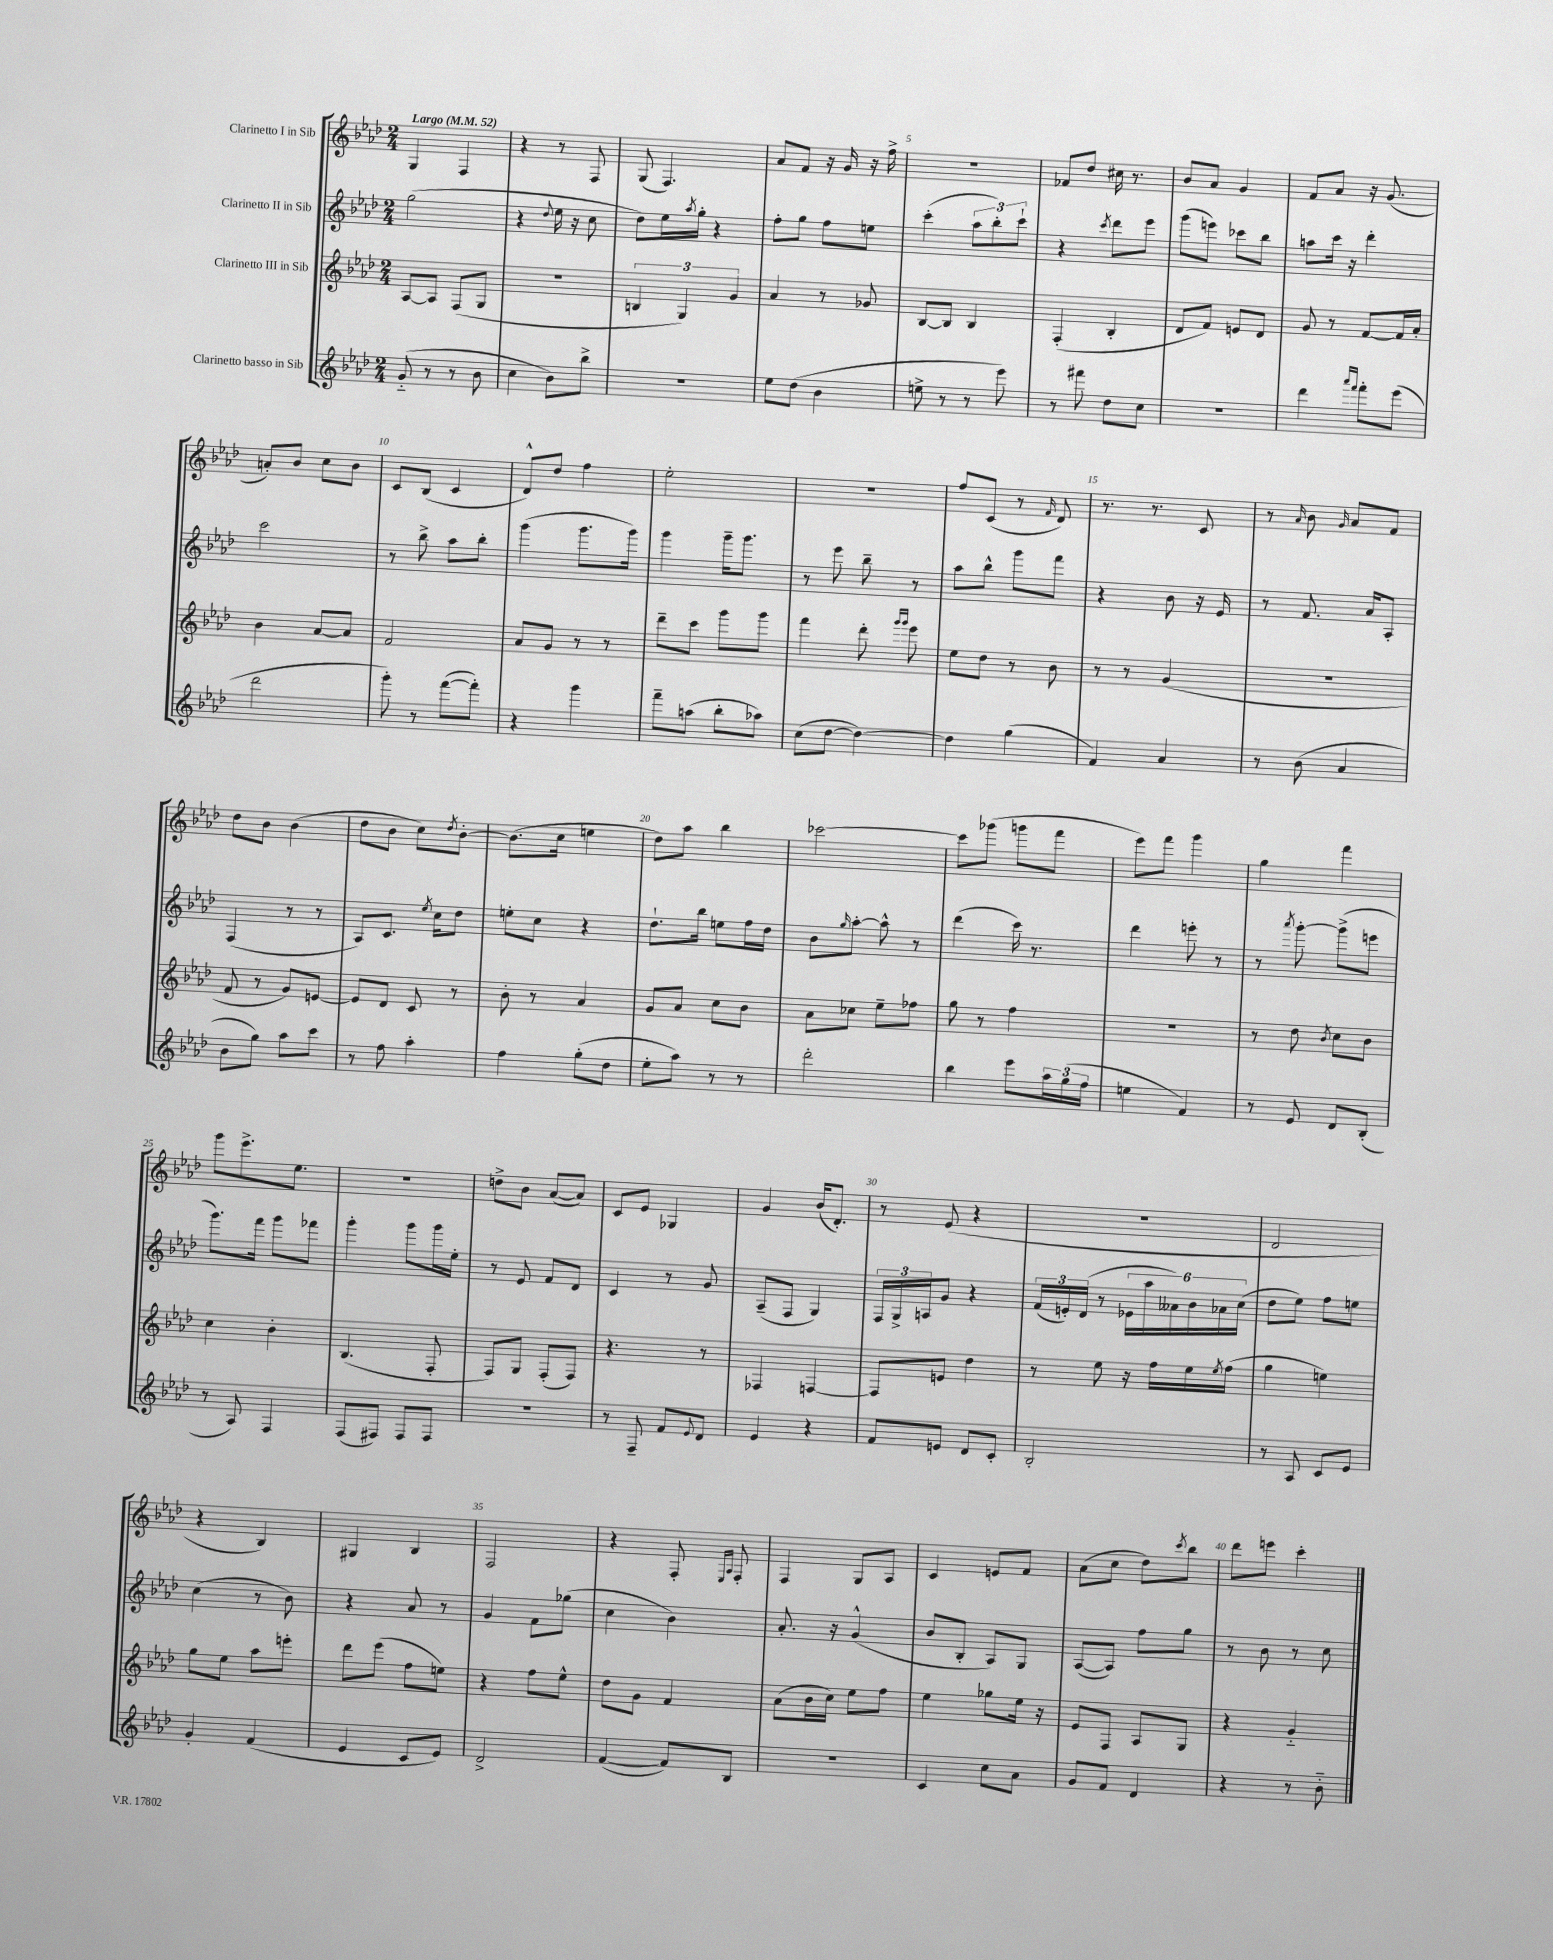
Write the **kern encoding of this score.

**kern	**kern	**kern	**kern
*staff4	*staff3	*staff2	*staff1
*clefG2	*clefG2	*clefG2	*clefG2
*k[b-e-a-d-]	*k[b-e-a-d-]	*k[b-e-a-d-]	*k[b-e-a-d-]
*M2/4	*M2/4	*M2/4	*M2/4
*MM52	*MM52	*MM52	*MM52
(8g'~	[8A-	(2gg	4G
8r	8A-]	.	.
8r	(8F	.	4F
8b-	8G	.	.
=	=	=	=
4cc	2r	4r	4r
.	.	8qqdd-	.
8b-)	.	16ee-	8r
.	.	16r	.
8bb-^	.	8cc	8F
=	=	=	=
2r	6B	8dd-)	(8G
.	.	16ee-	4.F)
.	6G)	.	.
.	.	8qaa-	.
.	.	16gg'	.
.	.	4r	.
.	6g	.	.
=	=	=	=
8ee-	4a-	8ff'	8a-
(8dd-	.	8gg	8f
4b-	8r	8ff	16r
.	.	.	16g
.	8g-	8ee	16r
.	.	.	16ff^
=	=	=	=
8ee^	[8B-	(4ccc'	2r
8r	8B-]	.	.
8r	4B-	12aa-	.
.	.	12bb-')	.
8eee-)	.	.	.
.	.	12ccc`	.
=	=	=	=
8r	(4F'	4r	8f-
8fff#	.	.	8dd-
.	.	8qccc	.
8dd-	4B-'	8ddd-	16cc#
.	.	.	8.r
8cc	.	8eee-	.
=	=	=	=
2r	8d-	(8ggg	8b-
.	8f)	8eee)	8a-
.	8e	8ccc-	4g
.	8d-	8bb-	.
=	=	=	=
4ddd-	8g	8aa	8f
.	8r	16ccc	8a-
.	.	16r	.
16qqaaa-	.	.	.
16qqfff	.	.	.
8fff'	[8f	4ddd-'	16r
.	.	.	(8.g
(8eee-	16f]	.	.
.	16a-'	.	.
=	=	=	=
2ddd-	4b-	2ccc	8a')
.	.	.	8b-
.	[8a-	.	8cc
.	8a-]	.	8b-
=	=	=	=
8ggg')	2f	8r	8c
8r	.	8bb-^	(8B-
([8fff	.	8aa-	4c
8fff'])	.	8bb-'	.
=	=	=	=
4r	8a-	(4ggg	8d-^^)
.	8g	.	8dd-
4ggg	8r	8.ggg	4ff
.	8r	.	.
.	.	16ggg)	.
=	=	=	=
8fff~	8ddd-~	4ggg	2ee-'
(8aa	8ccc	.	.
8bb-'	8ggg	16ggg~	.
.	.	8.ggg	.
8aa-)	8ggg	.	.
=	=	=	=
(8cc	4fff	8r	2r
[8dd-	.	8eee-	.
4dd-_)	8ddd-'	8bb-~	.
.	16qqggg	.	.
.	16qqggg	.	.
.	8eee-	8r	.
=	=	=	=
4dd-]	8ee-	8aa-	8ff
.	8dd-	8bb-^^	(8c
(4gg	8r	8ggg	8r
.	.	.	16qqf
.	8b-	8fff	8d-)
=	=	=	=
4f)	8r	4r	8.r
.	8r	.	.
.	.	.	8.r
4a-	(4g	8b-	.
.	.	16r	8c
.	.	16e-	.
=	=	=	=
8r	2r	8r	8r
.	.	.	16qqa-
(8b-	.	8.f	8b-
.	.	.	16qqg
4a-	.	.	8a-
.	.	16a-	.
.	.	8A-'	8f
=	=	=	=
8b-	8f	(4F	8dd-
8gg)	8r	.	8b-
8aa-	8g)	8r	(4b-
8ccc	[8e	8r	.
=	=	=	=
8r	8e]	8A-)	8dd-
8ff	8d-	8.c	8b-
4aa-'	8c	.	8cc)
.	.	8qee-	.
.	.	16cc	.
.	.	.	8qdd-
.	8r	8dd-	[8b-'
=	=	=	=
4ff	8b-'	8ee'	(8.b-]
.	8r	8cc	.
.	.	.	16cc
(8gg'	4a-	4r	4ee
8dd-	.	.	.
=	=	=	=
8ee-'	8g	8.dd-`	8dd-)
8aa-)	8a-	.	8aa-
.	.	16bb-	.
8r	8cc	8ee	4bb-
8r	8b-	16ff	.
.	.	16dd-	.
=	=	=	=
2ddd-'	8a-	8b-	[2ccc-
.	.	16qqgg	.
.	8cc-	[8aa-'	.
.	8ee-~	8aa-^^]	.
.	8ff-	8r	.
=	=	=	=
4bb-	8gg	(4ddd-	8ccc-]
.	8r	.	(8ggg-
8eee-	4ff	16ccc)	8ggg
.	.	8.r	.
24aa-	.	.	8fff
(24gg	.	.	.
24ff	.	.	.
=	=	=	=
4ee	2r	4ddd-	8eee-)
.	.	.	8fff
4f)	.	8eee'	4ggg
.	.	8r	.
=	=	=	=
8r	8r	8r	4gg
.	.	8qaaa-	.
8e-	8dd-	[8ggg'	.
.	8qb-	.	.
8d-	8cc	(8ggg^]	4fff
(8B-'	8b-	8eee	.
=	=	=	=
8r	4cc	8.ggg)	8ggg
8A-)	.	.	8.eee-^
.	.	16fff	.
4F	4b-'	8ggg	.
.	.	.	8.ee-
.	.	8fff-	.
=	=	=	=
(8F	(4.B-	4ggg'	2r
8F#)	.	.	.
8F#	.	8ggg	.
8F#	8F'	16ggg	.
.	.	16ee-'	.
=	=	=	=
2r	8F)	8r	8dd^
.	8G	8e-	8b-
.	(8F'	8f	([8a-
.	8F)	8d-	8a-])
=	=	=	=
8r	4.r	4c	8c
8F~	.	.	8e-
8f	.	8r	4G-
8qqe-	.	.	.
8d-	8r	8g	.
=	=	=	=
4e-	4F-	(8A-~	4g
.	.	8F	.
4r	[4F	4G)	(16b-
.	.	.	8.d-')
=	=	=	=
8f	8F]	24F	8r
.	.	24G^	.
.	.	24A	.
8e	8e	8g	(8e-
8d-	4dd-	4r	4r
8c'	.	.	.
=	=	=	=
2B-'	8r	(24f	2r
.	.	24e')	.
.	.	(24d-	.
.	8ee-	8r	.
.	16r	24e-	.
.	.	24aa-	.
.	16ff	.	.
.	.	24a--)	.
.	16ee-	24b-	.
.	.	24a-	.
.	8qee-	.	.
.	(16ff	.	.
.	.	(24cc	.
=	=	=	=
8r	4gg	8dd-	2d-
8A-	.	8ee-)	.
8c	4ee)	8ff	.
8e-	.	8ee	.
=	=	=	=
4g'	8gg	(4cc	4r
.	8ee-	.	.
(4f	8aa-	8r	4B-)
.	8eee'	8b-)	.
=	=	=	=
4e-	8ddd-	4r	4G#
.	(8eee-	.	.
8c	8ff	8a-	4B-
8e-)	8ee)	8r	.
=	=	=	=
2d-^	4r	4g	2F
.	8ff	8f	.
.	8ee-^^	(8gg-	.
=	=	=	=
([4f	8dd-	4cc	4r
.	8g	.	.
8f])	4f	4b-)	8F'
.	.	.	16qqE-
.	.	.	16qqA-
8B-	.	.	8F'
=	=	=	=
2r	(8a-	8.a-'	4F
.	16b-	.	.
.	16cc)	16r	.
.	8ee-	(4g^^	8G
.	8ff	.	8A-
=	=	=	=
4c	4ee-	8b-	4c
.	.	8B-'	.
8cc	8gg-	8A-)	8e
8a-	16ee-	8G	8f
.	16r	.	.
=	=	=	=
8g	8e-	([8A-	(8a-
8f	8F	8A-])	8cc
4d-	8A-	8ff	8dd-)
.	.	.	8qccc
.	8G	8gg	8bb-
=	=	=	=
4r	4r	8r	8ddd-
.	.	8b-	8eee
8r	4g'~	8r	4ccc'
8b-'~	.	8cc	.
==	==	==	==
*-	*-	*-	*-
